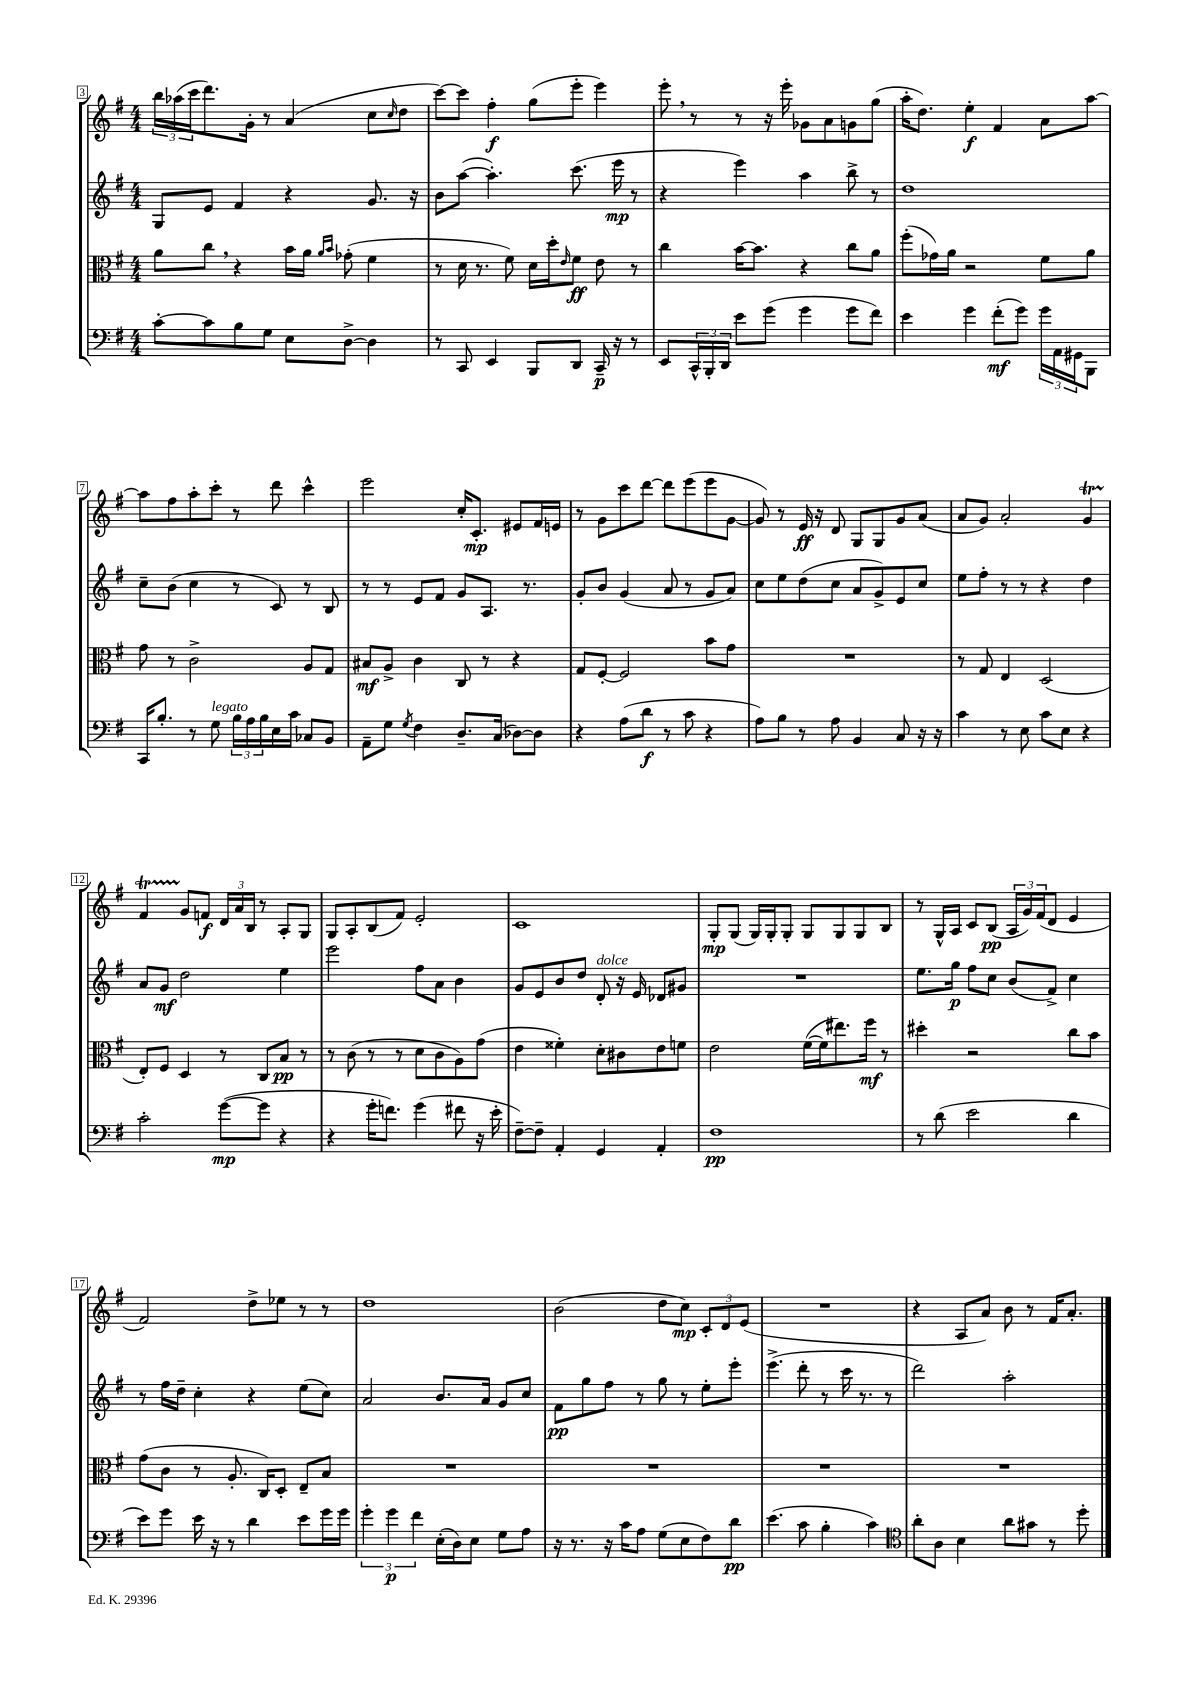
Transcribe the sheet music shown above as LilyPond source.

<<
\new StaffGroup <<
\new Staff = "s0" {
    \clef treble \key g \major \numericTimeSignature \time 4/4
    \tuplet 3/2 { b''16 aes''16( c'''16 } d'''8.) g'16-. r8 a'4( c''8 \grace { c''16 } d''8 |
    c'''8~) c'''8 fis''4-.\f g''8( e'''8-. e'''4) |
    e'''8-. \breathe r8 r8 r16 e'''16-. ges'8 a'8 g'8 g''8( |
    a''16-. d''8.) e''4-.\f fis'4 a'8 a''8~ |
    a''8 fis''8 a''8-. c'''8-. r8 d'''8 c'''4-^ |
    e'''2 c''16-. c'8.-.\mp eis'8 fis'16 e'16 |
    r8 g'8 c'''8 d'''8~ d'''8 e'''8( e'''8 g'8~ |
    g'8) r8 e'16\ff r16 d'8 g8 g8 g'8 a'8( |
    a'8 g'8) a'2-. g'4\startTrillSpan |
    fis'4 g'8\stopTrillSpan f'8\f \tuplet 3/2 { d'16 a'16 b16 } r8 a8-. g8 |
    g8 a8-. b8( fis'8) e'2-. |
    c'1 |
    g8-.\mp g8( g16) g16-. g8-. g8 g8 g8 b8 |
    r8 g16-^ a16 c'8 b8\pp( \tuplet 3/2 { a16 g'16) fis'16( } d'8 e'4 |
    fis'2) d''8-> ees''8 r8 r8 |
    d''1 |
    b'2( d''8 c''8\mp) \tuplet 3/2 { c'8-. d'8 e'8( } |
    R1 |
    r4 a8 a'8) b'8 r8 fis'16 a'8.-. \bar "|." |
}
\new Staff = "s1" {
    \clef treble \key g \major \numericTimeSignature \time 4/4
    g8 e'8 fis'4 r4 g'8. r16 |
    b'8 a''8~( a''4.-.) c'''8.( e'''16\mp r8 |
    r4 e'''4) a''4 b''8-> r8 |
    d''1 |
    c''8-- b'8( c''4 r8 c'8) r8 b8 |
    r8 r8 e'8 fis'8 g'8 a8. r8. |
    g'8-. b'8 g'4( a'8 r8 g'8 a'8) |
    c''8 e''8 d''8( c''8 a'8 g'8->) e'8 c''8 |
    e''8 fis''8-. r8 r8 r4 d''4 |
    a'8 g'8\mf d''2 e''4 |
    e'''2 fis''8 a'8 b'4 |
    g'8 e'8 b'8 d''8 d'8-.^\markup { \italic "dolce" } r16 e'16 des'8 gis'8 |
    R1 |
    e''8. g''16\p fis''8 c''8 b'8( fis'8->) c''4 |
    r8 fis''16 d''16-- c''4-. r4 e''8( c''8) |
    a'2 b'8. a'16 g'8 c''8 |
    fis'8\pp g''8 fis''8 r8 g''8 r8 e''8-. e'''8-. |
    e'''4.->( d'''8-. r8 c'''16 r8. r8 |
    d'''2) a''2-. \bar "|." |
}
\new Staff = "s2" {
    \clef alto \key g \major \numericTimeSignature \time 4/4
    a'8 c''8 \breathe r4 b'16 a'16 \grace { a'16 b'16 } ges'8-.( fis'4 |
    r8 d'16 r8. fis'8) d'16 d''16-. \grace { e'16 } fis'8\ff e'8 r8 |
    c''4 b'16~ b'8. r4 c''8 a'8 |
    fis''8-.( ges'16) a'16 r2 fis'8 a'8 |
    g'8 r8 c'2-> a8 g8 |
    bis8\mf a8-> c'4 c8 r8 r4 |
    g8 fis8~-. fis2 b'8 g'8 |
    R1 |
    r8 g8 e4 d2( |
    e8-.) fis8 d4 r8 c8 b8\pp r8 |
    r8 c'8( r8 r8 d'8 c'8 a8) g'8( |
    e'4 fisis'4-.) d'8-. cis'8 e'8 f'8 |
    e'2 fis'16~( fis'16 eis''8.) fis''16\mf r8 |
    dis''4-. r2 c''8 b'8 |
    g'8( c'8 r8 a8.-. c16) d8-. e8-- b8 |
    R1 |
    R1 |
    R1 |
    R1 \bar "|." |
}
\new Staff = "s3" {
    \clef bass \key g \major \numericTimeSignature \time 4/4
    c'8~-. c'8 b8 g8 e8 d8~-> d4 |
    r8 c,8 e,4 b,,8 d,8 c,16--\p r16 r8 |
    e,8 \tuplet 3/2 { c,16-^ b,,16-. d,16 } e'8 g'8( g'4 g'8 fis'8) |
    e'4 g'4 fis'8-.\mf( g'8) \tuplet 3/2 { g'16 a,16 gis,16 } b,,8 |
    c,16 b8.-. r8 g8^\markup { \italic "legato" } \tuplet 3/2 { b16 a16 b16 } e16 c'16 ces8 b,8 |
    a,8-- g8 \acciaccatura { g8 } fis4 d8.-- c16( des8~) des8 |
    r4 a8( d'8\f r8 c'8 r4 |
    a8) b8 r8 a8 b,4 c8 r16 r16 |
    c'4 r8 e8 c'8 e8 r4 |
    c'2-. g'8~\mp( g'8 r4 |
    r4 g'16-. f'8.) g'4( fis'8 r16 e'16-. |
    fis8~--) fis8-- a,4-. g,4 a,4-. |
    fis1\pp |
    r8 d'8( e'2 d'4 |
    e'8) g'8 e'16 r16 r8 d'4 e'8 g'16 g'16 |
    \tuplet 3/2 { g'4-. g'4\p fis'4 } e16-.( d16) e8 g8 a8 |
    r16 r8. r16 c'16 a8 g8( e8 fis8) d'8\pp |
    e'4.( c'8 b4-. c'4) |
    \clef tenor a'8-. a8 b4 a'8 gis'8 r8 d''8-. \bar "|." |
}
>>
>>
\layout { \context { \Score currentBarNumber = #3 \override BarNumber.stencil = #(make-stencil-boxer 0.1 0.3 ly:text-interface::print) } }
